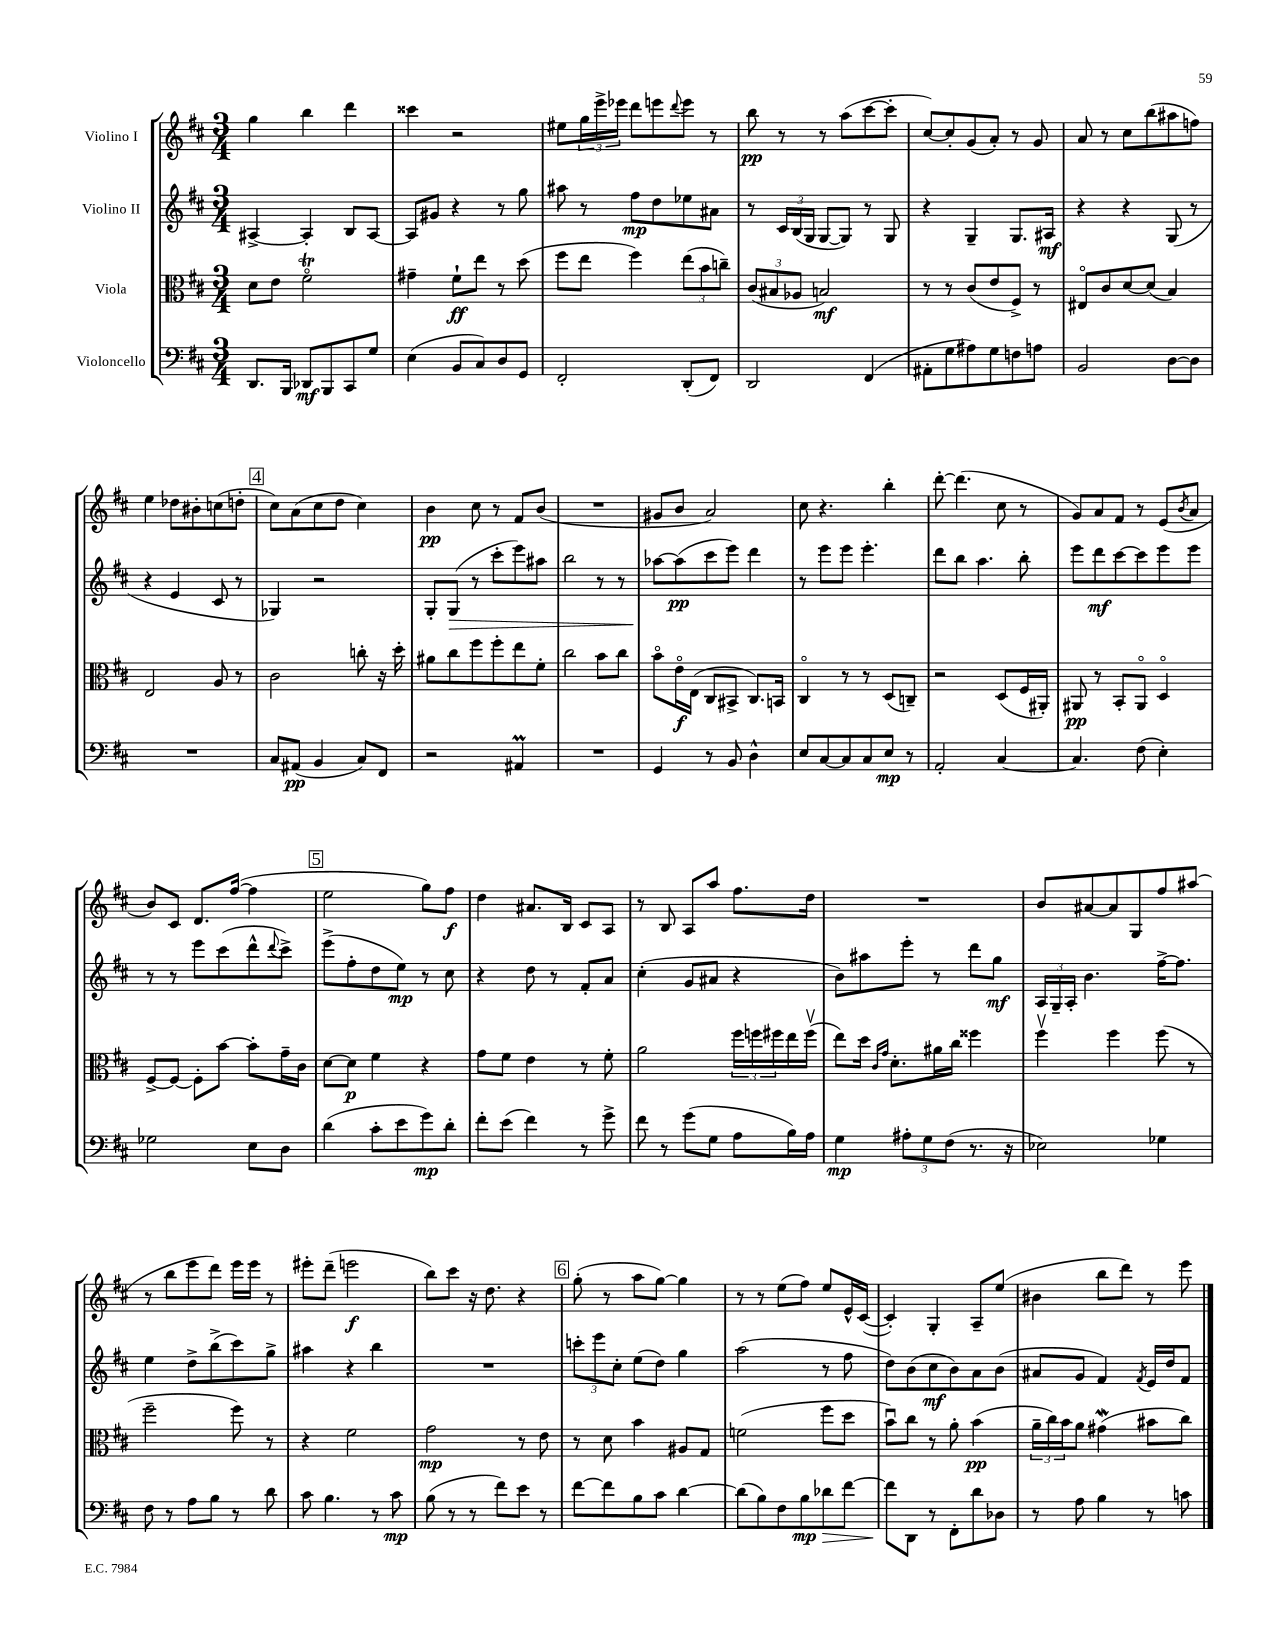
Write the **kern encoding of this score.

**kern	**dynam	**kern	**dynam	**kern	**dynam	**kern	**dynam
*part4	*part4	*part3	*part3	*part2	*part2	*part1	*part1
*staff4	*staff4	*staff3	*staff3	*staff2	*staff2	*staff1	*staff1
*I"Violoncello	*	*I"Viola	*	*I"Violino II	*	*I"Violino I	*
*clefF4	*	*clefC3	*	*clefG2	*	*clefG2	*
*k[f#c#]	*	*k[f#c#]	*	*k[f#c#]	*	*k[f#c#]	*
*M3/4	*	*M3/4	*	*M3/4	*	*M3/4	*
=22	=22	=22	=22	=22	=22	=22	=22
8.DD/L	.	8d\L	.	[4A#X^/	.	4gg\	.
.	.	8e\J	.	.	.	.	.
16BBB/Jk	.	.	.	.	.	.	.
8DD-X/L	mf	2f#t\	.	4A#'/]	.	4bb\	.
8BBB/	.	.	.	.	.	.	.
8CC#/	.	.	.	8B/L	.	4ddd\	.
8G/J	.	.	.	[8A#/J	.	.	.
=23	=23	=23	=23	=23	=23	=23	=23
(4E\	.	4g#X~\	.	8A#/L]	.	4ccc##X\	.
.	.	.	.	8g#X/J	.	.	.
8BB/L	.	8f#`\L	ff	4r	.	2r	.
8C#/)	.	8ee\J	.	.	.	.	.
8D/	.	8r	.	8r	.	.	.
8GG/J	.	(8dd\	.	8gg\	.	.	.
=24	=24	=24	=24	=24	=24	=24	=24
2FF#'/	.	8ff#\L	.	8aa#X\	.	8ee#X\L	.
.	.	8ee\J	.	8r	.	24gg\L	.
.	.	.	.	.	.	24eee^\	.
.	.	.	.	.	.	24eee-X\JJ	.
.	.	4ff#\)	.	8ff#\L	mp	8ddd\L	.
.	.	.	.	8dd\	.	8eeen\	.
.	.	.	.	.	.	8qqddd/	.
(8DD'/L	.	(12ee\L	.	8ee-X\	.	8eee\J	.
.	.	12b\	.	.	.	.	.
8FF#/J)	.	.	.	8a#X\J	.	8r	.
.	.	12ccn~\J)	.	.	.	.	.
=25	=25	=25	=25	=25	=25	=25	=25
2DD/	.	(12c#/L	.	8r	.	8bb\	pp
.	.	12B#X/	.	.	.	.	.
.	.	.	.	24c#/LL	.	8r	.
.	.	12A-X/J	.	(24B/	.	.	.
.	.	.	.	24G/JJ	.	.	.
.	.	2Bn/)	mf	[8G/L	.	8r	.
.	.	.	.	8G/J])	.	(8aa\L	.
(4FF#/	.	.	.	8r	.	[8ccc#\	.
.	.	.	.	8G/	.	8ccc#'\J]	.
=26	=26	=26	=26	=26	=26	=26	=26
8AA#X'\L	.	8r	.	4r	.	[8cc#/L)	.
8G\	.	8r	.	.	.	8cc#'/]	.
8A#X\)	.	(8c#/L	.	4G~/	.	(8g/	.
8G\	.	8e/	.	.	.	8a'/J)	.
8Fn\	.	8F#^/J)	.	8.G/L	.	8r	.
8An\J	.	8r	.	.	.	8g/	.
.	.	.	.	16A#X/Jk	mf	.	.
=27	=27	=27	=27	=27	=27	=27	=27
2BB/	.	8E#X/L	.	4r	.	8a/	.
.	.	8c#/	.	.	.	8r	.
.	.	[8d/	.	4r	.	8cc#\L	.
.	.	(8d/J]	.	.	.	(8bb\	.
[8D\L	.	4B/)	.	(8G/	.	8aa#X\	.
8D\J]	.	.	.	8r	.	8ffn\J)	.
!!LO:LB:g=z
=28	=28	=28	=28	=28	=28	=28	=28
2.r	.	2E/	.	4r	.	4ee\	.
.	.	.	.	4e/	.	8dd-X\L	.
.	.	.	.	.	.	8b#X'\	.
.	.	8A/	.	8c#/	.	(8ccn\	.
.	.	8r	.	8r	.	8ddn'\J	.
!!LO:REH:place=s1:t=4
=29	=29	=29	=29	=29	=29	=29	=29
8C#/L	.	2c#\	.	4G-X/)	.	8cc#\L)	.
(8AA#X/J	pp	.	.	.	.	(8a\	.
4BB/	.	.	.	2r	.	8cc#\	.
.	.	.	.	.	.	8dd\J	.
8C#/L)	.	8ccn'\	.	.	.	4cc#\)	.
8FF#/J	.	16r	.	.	.	.	.
.	.	16dd'\	.	.	.	.	.
=30	=30	=30	=30	=30	=30	=30	=30
2r	.	8a#X\L	.	8G'/L	.	4b\	pp
!	!	!	!	!	!LO:HP:b	!	!
.	.	8cc#\	.	(8G/J	>	.	.
.	.	8ff#\	.	8r	.	8cc#\	.
.	.	8ff#'\	.	8ccc#'\L	.	8r	.
4AA#Xm/	.	8ee\	.	8eee\)	.	8f#/L	.
.	.	8f#'\J	.	8aa#X\J	.	(8b/J	.
=31	=31	=31	=31	=31	=31	=31	=31
2.r	.	2cc#\	.	2bb\	.	2.r	.
.	.	8b\L	.	8r	.	.	.
.	.	8cc#\J	.	8r	.	.	.
=32	=32	=32	=32	=32	=32	=32	=32
4GG/	.	8b\L	.	[8aa-X\L	.	8g#X/L	.
.	.	16e\L	f	(8aa-\]	] pp	8b/J	.
.	.	(16E\JJ	.	.	.	.	.
8r	.	8C#/L	.	8ccc#\	.	2a/)	.
8BB/	.	8BB#X^/J	.	8eee\J)	.	.	.
4D^^\	.	8.C#/L)	.	4ddd\	.	.	.
.	.	16BBn/Jk	.	.	.	.	.
=33	=33	=33	=33	=33	=33	=33	=33
8E/L	.	4C#/	.	8r	.	8cc#\	.
[8C#/	.	.	.	8eee\L	.	4.r	.
8C#/]	.	8r	.	8eee\J	.	.	.
8C#/	.	8r	.	4.eee'\	.	.	.
8E/J	mp	(8D/L	.	.	.	4bb'\	.
8r	.	8Cn~/J)	.	.	.	.	.
=34	=34	=34	=34	=34	=34	=34	=34
2AA'/	.	2r	.	8ddd\L	.	[8ddd'\	.
.	.	.	.	8bb\J	.	(4.ddd\]	.
.	.	.	.	4.aa\	.	.	.
[4C#/	.	(8D/L	.	.	.	8cc#\	.
.	.	16F#/L	.	8bb'\	.	8r	.
.	.	16AA#X'/JJ)	.	.	.	.	.
=35	=35	=35	=35	=35	=35	=35	=35
4.C#/]	.	8AA#X/	pp	8eee\L	.	8g/L)	.
.	.	8r	.	8ddd\	mf	8a/	.
.	.	8BB'/L	.	[8ccc#\	.	8f#/J	.
(8F#\	.	8AA#/J	.	8ccc#\]	.	8r	.
4E'\)	.	4D/	.	8eee\	.	(8e/L	.
.	.	.	.	.	.	8qb/	.
.	.	.	.	8eee\J	.	8a/J	.
!!LO:LB:g=z
=36	=36	=36	=36	=36	=36	=36	=36
2G-X\	.	[8F#^/L	.	8r	.	8b/L)	.
.	.	8F#/J_	.	8r	.	8c#/J	.
.	.	8F#'\L]	.	8eee\L	.	8.d/L	.
.	.	[8b\J	.	(8ccc#\	.	.	.
.	.	.	.	.	.	([16ff#/Jk	.
8E\L	.	8b'\L]	.	8ddd^^\	.	4ff#\]	.
.	.	.	.	8qqddd/	.	.	.
8D\J	.	16g~\L	.	8ccc#^\J)	.	.	.
.	.	16c#\JJ	.	.	.	.	.
!!LO:REH:place=s1:t=5
=37	=37	=37	=37	=37	=37	=37	=37
(4d\	.	[8d\L	.	(8eee^\L	.	2ee\	.
.	.	8d\J]	p	8ff#'\	.	.	.
8c#'\L	.	4f#\	.	8dd\	.	.	.
8e\	.	.	.	8ee\J)	mp	.	.
8g\)	mp	4r	.	8r	.	8gg\L)	.
8d'\J	.	.	.	8cc#\	.	8ff#\J	f
=38	=38	=38	=38	=38	=38	=38	=38
8f#'\L	.	8g\L	.	4r	.	4dd\	.
(8e\J	.	8f#\J	.	.	.	.	.
4f#\)	.	4e\	.	8dd\	.	8.a#X/L	.
.	.	.	.	8r	.	.	.
.	.	.	.	.	.	16B/Jk	.
8r	.	8r	.	8f#'/L	.	8c#/L	.
8g^\	.	8f#'\	.	8a/J	.	8A/J	.
=39	=39	=39	=39	=39	=39	=39	=39
8f#\	.	2a\	.	(4cc#'\	.	8r	.
8r	.	.	.	.	.	8B/	.
(8g\L	.	.	.	8g/L	.	8A/L	.
8G\J	.	.	.	8a#X/J	.	8aa/J	.
8A\L	.	24ff#\LL	.	4r	.	8.ff#\L	.
.	.	24ffn\	.	.	.	.	.
.	.	24ff#X\	.	.	.	.	.
16B\L)	.	16ee\	.	.	.	.	.
16A\JJ	.	(16ff#v\JJ	.	.	.	16dd\Jk	.
=40	=40	=40	=40	=40	=40	=40	=40
4G\	mp	8ee\L)	.	8b\L)	.	2.r	.
.	.	16dd\Jk	.	8aa#X\	.	.	.
.	.	16qqc#/LL	.	.	.	.	.
.	.	16qqg/JJ	.	.	.	.	.
.	.	8.d'\L	.	.	.	.	.
12A#X'\L	.	.	.	8eee'\J	.	.	.
12G\	.	.	.	.	.	.	.
.	.	16a#X\L	.	8r	.	.	.
(12F#\J	.	.	.	.	.	.	.
.	.	16cc#\JJ	.	.	.	.	.
8.r	.	4ff##X\	.	8ddd\L	.	.	.
.	.	.	.	8gg\J	mf	.	.
16r	.	.	.	.	.	.	.
=41	=41	=41	=41	=41	=41	=41	=41
2E-X\)	.	4ff#v\	.	24A/LL	.	8b/L	.
.	.	.	.	24G~/	.	.	.
.	.	.	.	24A'/JJ	.	.	.
.	.	.	.	4.b\	.	[8a#X/	.
.	.	4ff#\	.	.	.	8a#/]	.
.	.	.	.	.	.	8G/	.
4G-X\	.	(8ff#\	.	[16ff#^\KL	.	8ff#/	.
.	.	.	.	8.ff#\J]	.	.	.
.	.	8r	.	.	.	(8aa#X/J	.
!!LO:LB:g=z
=42	=42	=42	=42	=42	=42	=42	=42
8F#\	.	2ff#~\	.	4ee\	.	8r	.
8r	.	.	.	.	.	8bb\L	.
8A\L	.	.	.	8dd^\L	.	8eee\	.
8B\J	.	.	.	(8bb^\	.	8ddd\J)	.
8r	.	8ff#\)	.	8ccc#\)	.	16eee\LL	.
.	.	.	.	.	.	16eee\JJ	.
8d\	.	8r	.	8gg^\J	.	8r	.
=43	=43	=43	=43	=43	=43	=43	=43
8c#\	.	4r	.	4aa#X\	.	8eee#X'\L	.
4.B\	.	.	.	.	.	(8ddd~\J	.
.	.	2f#\	.	4r	.	2eeen\	f
8r	.	.	.	4bb\	.	.	.
8c#\	mp	.	.	.	.	.	.
=44	=44	=44	=44	=44	=44	=44	=44
(8B\	.	2g\	mp	2.r	.	8bb\L)	.
8r	.	.	.	.	.	8ccc#\J	.
8r	.	.	.	.	.	16r	.
.	.	.	.	.	.	8.dd\	.
8f#\L)	.	.	.	.	.	.	.
8e\J	.	8r	.	.	.	4r	.
8r	.	8e\	.	.	.	.	.
!!LO:REH:place=s1:t=6
=45	=45	=45	=45	=45	=45	=45	=45
[8f#\L	.	8r	.	12cccn'\L	.	(8gg'\	.
.	.	.	.	12eee\	.	.	.
8f#\]	.	8d\	.	.	.	8r	.
.	.	.	.	12cc#'\J	.	.	.
8B\	.	4b\	.	(8ee\L	.	8aa\L	.
8c#\J	.	.	.	8dd\J)	.	[8gg\J)	.
[4d\	.	8A#X/L	.	4gg\	.	4gg\]	.
.	.	8G/J	.	.	.	.	.
=46	=46	=46	=46	=46	=46	=46	=46
(8d\L]	.	(2fn\	.	(2aa\	.	8r	.
8B\)	.	.	.	.	.	8r	.
8F#\	.	.	.	.	.	(8ee\L	.
8B\	mp	.	.	.	.	8ff#\J)	.
!	!LO:HP:b	!	!	!	!	!	!
8d-X\	>	8ff#\L	.	8r	.	8ee/L	.
[8f#\J	.	8dd\J	.	8ff#\	.	16e^^/L	.
.	.	.	.	.	.	([16c#/JJ	.
=47	=47	=47	=47	=47	=47	=47	=47
8f#\L]	.	8bu\L)	.	8dd\L)	.	4c#'/])	.
8DD\J	]	8cc#\J	.	(8b\	.	.	.
8r	.	8r	.	8cc#\	mf	4G'/	.
8FF#'\L	.	8a'\	.	8b\)	.	.	.
8d\	.	(4b\	pp	8a\	.	8A~/L	.
8D-X\J	.	.	.	(8b\J	.	(8ee/J	.
=48	=48	=48	=48	=48	=48	=48	=48
8r	.	24a~\LL	.	8a#X/L	.	4b#X\	.
.	.	24cc#\)	.	.	.	.	.
.	.	24b\J	.	.	.	.	.
8A\	.	8a\J	.	8g/J	.	.	.
4B\	.	(4g#XW\	.	4f#/)	.	8bb\L	.
.	.	.	.	.	.	8ddd\J)	.
.	.	.	.	8qf#/	.	.	.
8r	.	8b#X\L	.	16e/LL	.	8r	.
.	.	.	.	16dd/J	.	.	.
8cn\	.	8cc#\J)	.	8f#/J	.	8eee\	.
==	==	==	==	==	==	==	==
*-	*-	*-	*-	*-	*-	*-	*-
